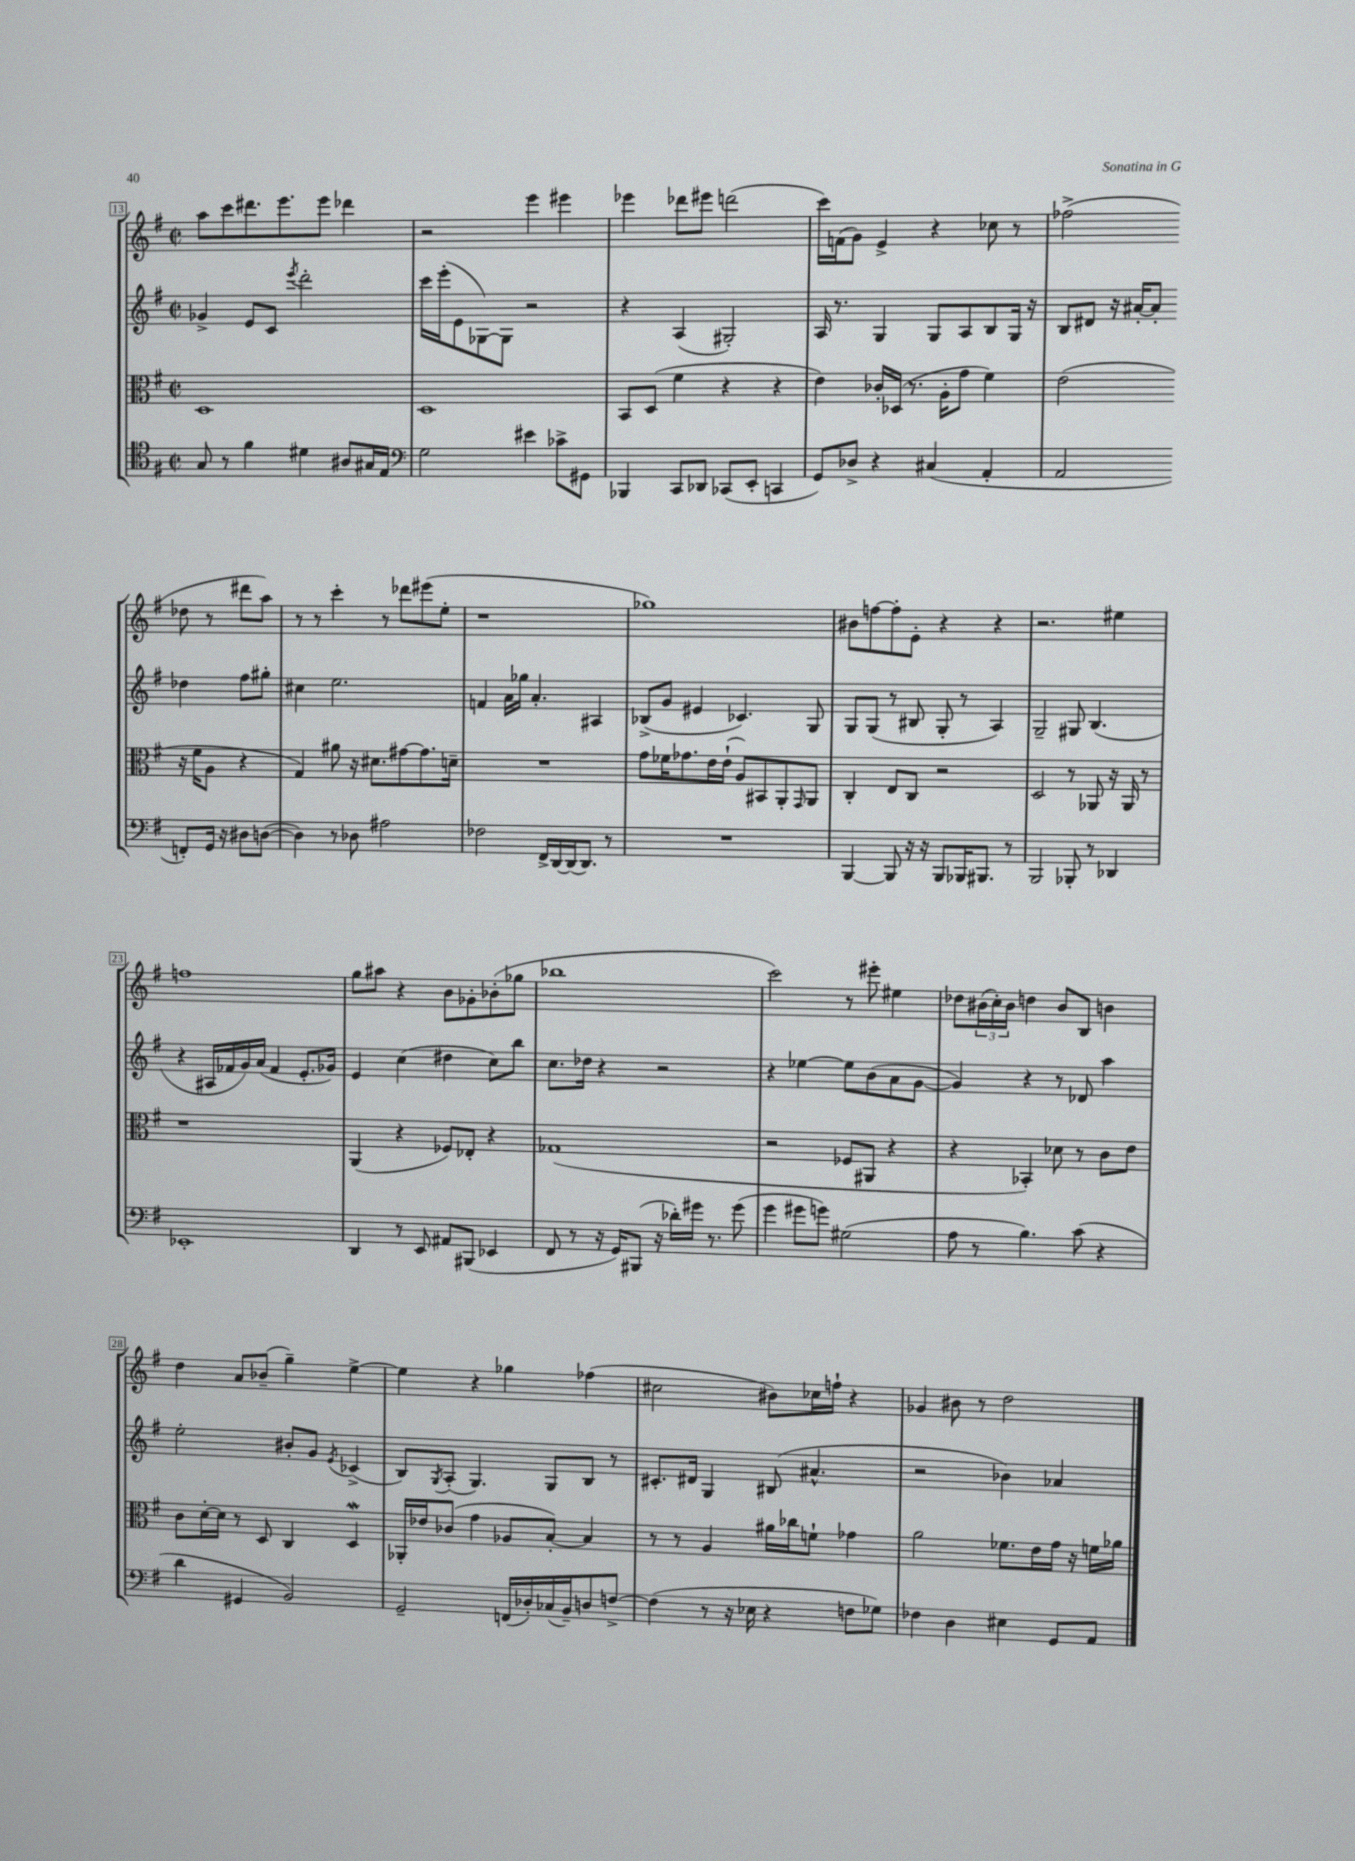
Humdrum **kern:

**kern	**kern	**kern	**kern
*staff4	*staff3	*staff2	*staff1
*clefC4	*clefC3	*clefG2	*clefG2
*k[f#]	*k[f#]	*k[f#]	*k[f#]
*M2/2	*M2/2	*M2/2	*M2/2
*met(c|)	*met(c|)	*met(c|)	*met(c|)
8G/	1D	4g-^/	8aa\L
8r	.	.	8ccc\
4f#\	.	8e/L	8.ddd#\
.	.	8c/J	.
.	.	.	8.eee\
.	.	8qeee/	.
4d#\	.	2ddd'\	.
.	.	.	8eee\J
8A#/L	.	.	4ddd-\
16G#/L	.	.	.
16E/JJ	.	.	.
=	=	=	=
*clefF4	*	*	*
2G\	1D	16ccc\LL	2r
.	.	(16eee'\J	.
.	.	8e\	.
.	.	[8G-\)	.
.	.	8G-\]J	.
4e#\	.	2r	4eee\
8c-^\L	.	.	4eee#\
8GG#\J	.	.	.
=	=	=	=
4BBB-/	8BB/L	4r	4eee-\
.	(8D/J	.	.
8CC/L	4f#\	(4A/	8ddd-\L
8DD-/J	.	.	8eee#\J
(8CC-/L	4r	2G#'/)	(2ddd\
8EE'/J	.	.	.
4CC/	4r	.	.
=	=	=	=
8GG/L)	4e\)	16A/	16ccc\LL)
.	.	8.r	(16f\J
8D-^/J	.	.	8g\J)
4r	16c-'/LL	4G/	4e^/
.	(16D-/JJ	.	.
.	8.r	.	.
(4C#/	.	8G/L	4r
.	16A'\LK	.	.
.	8g\J	8A/	.
4AA'/	4f#\)	8B/	8cc-\
.	.	16G/Jk	8r
.	.	16r	.
=	=	=	=
2AA/	(2e\	8B/L	(2ff-^\
.	.	8d#/J	.
.	.	16r	.
.	.	[16a#'/LK	.
.	.	8a#'/]J	.
8FF'/L)	16r	4dd-\	8dd-\
.	16f#\LK	.	.
16GG/Jk	8A\J	.	8r
16r	.	.	.
8D#\L	4r	8ff#\L	8ddd#\L
([8D\J	.	8gg#'\J	8aa\J)
=	=	=	=
4D\])	4G/)	4cc#\	8r
.	.	.	8r
8r	8a#\	2.ee\	4ccc'\
8D-\	16r	.	.
.	8.d#\L	.	.
2A#\	.	.	8r
.	[8g#\	.	8ddd-\L
.	8.g#\]	.	(8eee#\
.	.	.	8ee'\J
.	16d~\Jk	.	.
=	=	=	=
2F-\	1r	4f/	1r
.	.	16a\LL	.
.	.	16gg-\JJ	.
.	.	4.a'/	.
16FF#^/LL	.	.	.
[16DD/	.	.	.
(16DD/]J	.	.	.
8.DD/J)	.	.	.
.	.	4A#/	.
8r	.	.	.
=	=	=	=
1r	8g\L	(8B-^/L	1gg-)
.	16f-\K	8g/J	.
.	8.g-\	.	.
.	.	4e#/	.
.	16e\L	.	.
.	(16e`\JJ	.	.
.	8A/L)	4.c-/)	.
.	8BB#/	.	.
.	8AA'/	.	.
.	16qqGG/	.	.
.	8AA/J	8G/	.
=	=	=	=
[4BBB/	4C'/	8G/L	8b#\L
.	.	(8G/J	[8ff\
8BBB/]	8E/L	8r	8ff'\]
16r	8C/J	8B#/	8e'\J
16r	.	.	.
8BBB/L	2r	8G'/	4r
16BBB-/K	.	8r	.
8.BBB#/J	.	.	.
.	.	4A/)	4r
8r	.	.	.
=	=	=	=
2BBB/	2D/	2G~/	2.r
8BBB-'/	8r	8G#/	.
8r	8AA-/	(4.B/	.
4DD-/	16r	.	4ee#\
.	16AA-/	.	.
.	8r	.	.
=	=	=	=
1EE-'	1r	4r	1ff
.	.	16A#/LL	.
.	.	16f-/	.
.	.	16g/)	.
.	.	(16a/JJ	.
.	.	4f-/	.
.	.	8.e'/L	.
.	.	16g-/Jk)	.
=	=	=	=
4DD/	(4AA/	4e/	8gg\L
.	.	.	8aa#\J
8r	4r	(4cc\	4r
8EE/	.	.	.
8AA#/L	8F-/L)	4dd#\	8b\L
(8BBB#/J	8E-'/J	.	8g-'\
4EE-/	4r	8cc\L)	(8b-'\
.	.	8bb\J	8gg-\J
=	=	=	=
8FF#/	(1G-	8.cc\L	1bb-
8r	.	.	.
.	.	16dd-\Jk	.
16r	.	4r	.
16GG/LK)	.	.	.
(8BBB#/J	.	.	.
16r	.	2r	.
16d-'\LL)	.	.	.
16g#\JJ	.	.	.
8.r	.	.	.
(8g#\	.	.	.
=	=	=	=
4g\	2r	4r	2ccc\)
8g#\L	.	[4ee-\	.
8g\J)	.	.	.
(2G#\	8F-/L	8ee-\]L	8r
.	8AA#/J	(8b\	8eee#'\
.	4r	8a\	4ee#\
.	.	[8g\J	.
=	=	=	=
8A\	4r	4g/])	8dd-\L
8r	.	.	(24b#\L
.	.	.	24cc'\)
.	.	.	24b#\JJ
4.B\)	4BB-'/)	4r	4dd\
.	8d-\	8r	8b#/L
(8c\	8r	8d-/	8B/J
4r	8c\L	4aa\	4b\
.	8e\J	.	.
=	=	=	=
4d\	8c\L	2ee'\	4dd\
.	[16d'\L	.	.
.	16d\]JJ	.	.
4GG#/	8r	.	8a/L
.	8D/	.	(8b-~/J
2BB/)	4C/	8b#'/L	4gg~\)
.	.	8g/J	.
.	.	8qe/	.
.	4D/	(4c-^/	[4ee^\
=	=	=	=
2GG~/	16AA-'/LL	8B/L)	4ee\]
.	16e-/J	.	.
.	.	8qG/	.
.	(8c-/J	(8A'/J	.
.	4g\	4.G/)	4r
(16FF/LL	8A-/L	.	4gg-\
16D-'/)	.	.	.
(16C-/	[8B'/J)	8G/L	.
16BB~/J)	.	.	.
8D/	4B/]	8B/J	(4ff-\
[8F^/J	.	8r	.
=	=	=	=
(4F\]	8r	8.c#'/L	2cc#\
.	8r	.	.
.	.	16d#/Jk	.
8r	4A/	4G/	.
16r	.	.	.
16E-\	.	.	.
4r	16a#\LL	(8B#/	8b#\L)
.	16cc-\J	.	.
.	8f`\J	4.a#^^/	16cc-\L
.	.	.	16ff`\JJ
8F\L	4g-\	.	4r
8G-\J)	.	.	.
=	=	=	=
4F-\	2a\	2r	4g-/
4D\	.	.	8b#\
.	.	.	8r
4E#\	8.f-\L	4b-\)	2dd\
.	16e\L	.	.
8GG/L	16g\JJ	4a-/	.
.	16r	.	.
8AA/J	16f\LL	.	.
.	16a-\JJ	.	.
==	==	==	==
*-	*-	*-	*-
